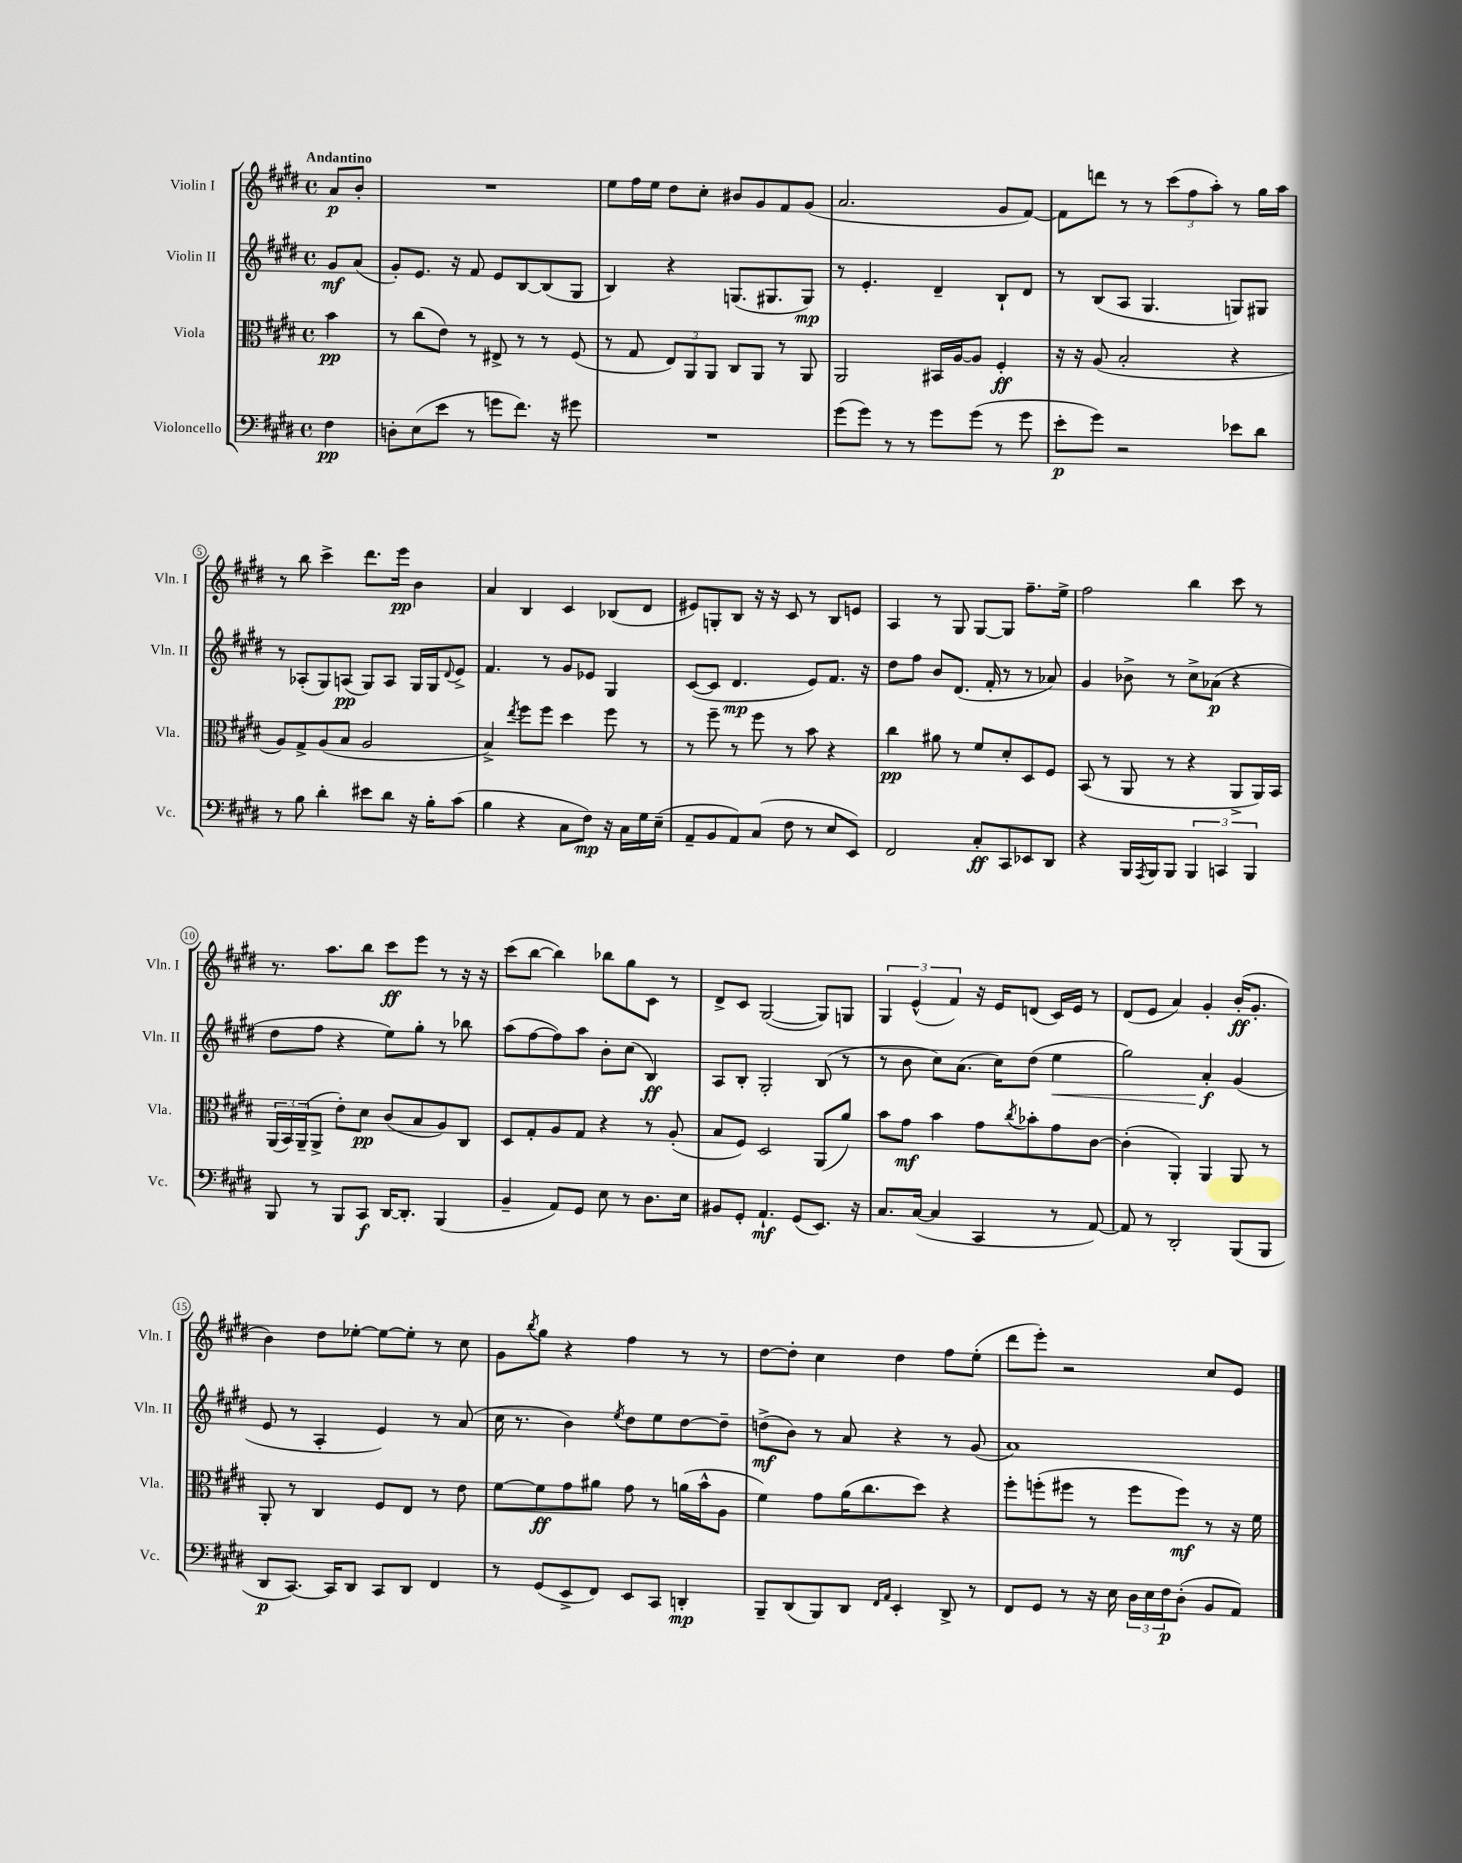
<<
\new StaffGroup <<
\new Staff = "s0" \with { instrumentName = "Violin I" shortInstrumentName = "Vln. I" } {
    \clef treble \key e \major \defaultTimeSignature \time 4/4 \partial 4 \tempo "Andantino"
    a'8\p b'8-. |
    R1 |
    e''8 fis''16 e''16 dis''8 cis''8-. bis'8 gis'8 fis'8 gis'8( |
    a'2. gis'8 fis'8~) |
    fis'8 d'''8 r8 r8 \tuplet 3/2 { cis'''8( fis''8 a''8-.) } r8 gis''16 a''16 |
    r8 b''8 cis'''4-> dis'''8. e'''16\pp b'4 |
    a'4 b4 cis'4 bes8( dis'8 |
    eis'8) g8-. b8 r16 r16 cis'8 r8 b8 e'8 |
    a4 r8 gis8 gis8~ gis8 fis''8.-- e''16-> |
    fis''2 b''4 cis'''8 r8 |
    r8. a''8. b''8 cis'''8\ff e'''8 r8 r16 r16 |
    cis'''8( b''8~ b''4) bes''8 gis''8 cis'8 r8 |
    dis'8-> cis'8 gis2~( gis8) g8 |
    \tuplet 3/2 { gis4 e'4-^( fis'4) } r16 e'16 d'8( cis'16) e'16 r8 |
    dis'8( e'8 a'4) gis'4-. b'16-.\ff( gis'8.-. |
    b'4) dis''8 ees''8~-. ees''8~ ees''8-. r8 cis''8 |
    gis'8 \acciaccatura { b''8 } gis''8 r4 fis''4 r8 r8 |
    dis''8~ dis''8-. cis''4 dis''4 fis''8 e''8-.( |
    dis'''8 e'''8-.) r2 cis''8 e'8 \bar "|." |
}
\new Staff = "s1" \with { instrumentName = "Violin II" shortInstrumentName = "Vln. II" } {
    \clef treble \key e \major \defaultTimeSignature \time 4/4 \partial 4
    gis'8\mf a'8( |
    gis'8-.) e'8. r16 fis'8 e'8 b8~ b8( gis8 |
    b4) r4 g8.( gis8. gis8\mp) |
    r8 e'4.-. dis'4-- b8-! dis'8 |
    r8 b8( a8 gis4. g8) gis8 |
    r8 aes8-.( gis8) a8\pp( gis8) a8 gis16 gis16 \appoggiatura { dis'8 } e'8-> |
    fis'4. r8 gis'8 ees'8 gis4 |
    cis'8~( cis'8 dis'4.\mp e'8) fis'8. r16 |
    dis''8 fis''8 b'8 dis'8.( fis'16-. r8 r8 aes'8) |
    gis'4 bes'8-> r8 cis''8-> aes'8\p( r4 |
    dis''8 fis''8 r4 e''8) gis''8-. r8 bes''8 |
    a''8( fis''8~ fis''8) a''8 b'8-. cis''8( b4\ff) |
    a8 b8-. gis2-. b8( r8 |
    r8 b'8 cis''8) a'8.( cis''16) dis''8( e''4\< |
    gis''2) a'4-.\f\! gis'4( |
    e'8 r8 a4-. e'4) r8 a'8( |
    cis''16 r8. b'4) \acciaccatura { e''8 } dis''8 e''8 dis''8~ dis''8-- |
    d''8->\mf( b'8) r8 a'8 r4 r8 gis'8( |
    a'1) \bar "|." |
}
\new Staff = "s2" \with { instrumentName = "Viola" shortInstrumentName = "Vla." } {
    \clef alto \key e \major \defaultTimeSignature \time 4/4 \partial 4
    b'4\pp |
    r8 cis''8( e'8) r8 eis8-> r8 r8 fis8( |
    r8 gis8 \tuplet 3/2 { e8) a,8 a,8 } cis8 a,8 r8 a,8 |
    a,2 bis,16 a16~ a8 fis4-.\ff |
    r16 r16 a8( b2-. r4 |
    a8) gis8-> a8( b8 a2 |
    b4->) \acciaccatura { e''8 } fis''8 fis''8 dis''4 fis''8 r8 |
    r8 fis''8-- r8 fis''8 r8 b'8 r4 |
    cis''4\pp ais'8 r8 fis'8 dis'8-. dis8 fis8 |
    b,8( r8 a,8 r8 r4 a,8-> a,16) b,16 |
    \tuplet 3/2 { a,16( b,16) a,16--( } a,8-> e'8-.) dis'8\pp cis'8( b8 a8) cis8 |
    dis8 gis8-. a8 gis8 r4 r8 a8-.( |
    b8 fis8) dis2 a,8( a'8) |
    b'8 gis'8\mf b'4 gis'8 \acciaccatura { cis''8 } bes'8-. gis'8 cis'8~ |
    cis'4-.( a,4-.) a,4 a,8 r8 |
    a,8-. r8 cis4 fis8 e8 r8 e'8 |
    fis'8~ fis'8\ff gis'8 ais'8 gis'8 r8 a'16( b'16-^ a8 |
    fis'4) gis'8 a'16( cis''8. dis''8) r4 |
    fis''8-. f''8-.( fis''8 r8 fis''8 fis''8\mf) r8 r16 fis'16 \bar "|." |
}
\new Staff = "s3" \with { instrumentName = "Violoncello" shortInstrumentName = "Vc." } {
    \clef bass \key e \major \defaultTimeSignature \time 4/4 \partial 4
    fis4\pp |
    d8-. e8( e'8 r8 g'8 fis'8.) r16 gis'8 |
    R1 |
    gis'8( gis'8) r8 r8 gis'8 gis'8( r8 gis'8 |
    e'8-.\p gis'8) r2 ees'8 dis'8 |
    r8 b8 dis'4-. eis'8 dis'8 r16 b16-. cis'8( |
    b4 r4 cis8 fis8\mp) r16 cis16 gis16 e16--( |
    a,8-- b,8 a,8) cis8( fis8 r8 e8 e,8) |
    fis,2 cis8-.\ff cis,8 ees,8 dis,8 |
    r4 b,,16 \acciaccatura { a,,8 } b,,16 b,,8 \tuplet 3/2 { b,,4 c,4 b,,4 } |
    b,,8 r8 b,,8 cis,8\f dis,16~ dis,8.-. b,,4( |
    b,4-- a,8) gis,8 e8 r8 dis8. e16 |
    bis,8 gis,8-. a,4.-!\mf gis,8( e,8.) r16 |
    cis8. cis16~( cis4 cis,4 r8 a,8~) |
    a,8 r8 dis,2-. b,,8( b,,8 |
    dis,8\p cis,8.~) cis,16 dis,8 cis,8 dis,8 fis,4 |
    r8 gis,8( e,8-> fis,8) e,8 cis,8 d,4-.\mp |
    b,,8-- dis,8( b,,8) dis,8 \grace { fis,16 a,16 } e,4-. dis,8-> r8 |
    fis,8 gis,8 r8 r16 e16 \tuplet 3/2 { dis16 e16 fis16\p } dis8-.( b,8 a,8) \bar "|." |
}
>>
>>
\layout { \context { \Score \override BarNumber.stencil = #(make-stencil-circler 0.1 0.3 ly:text-interface::print) } }
